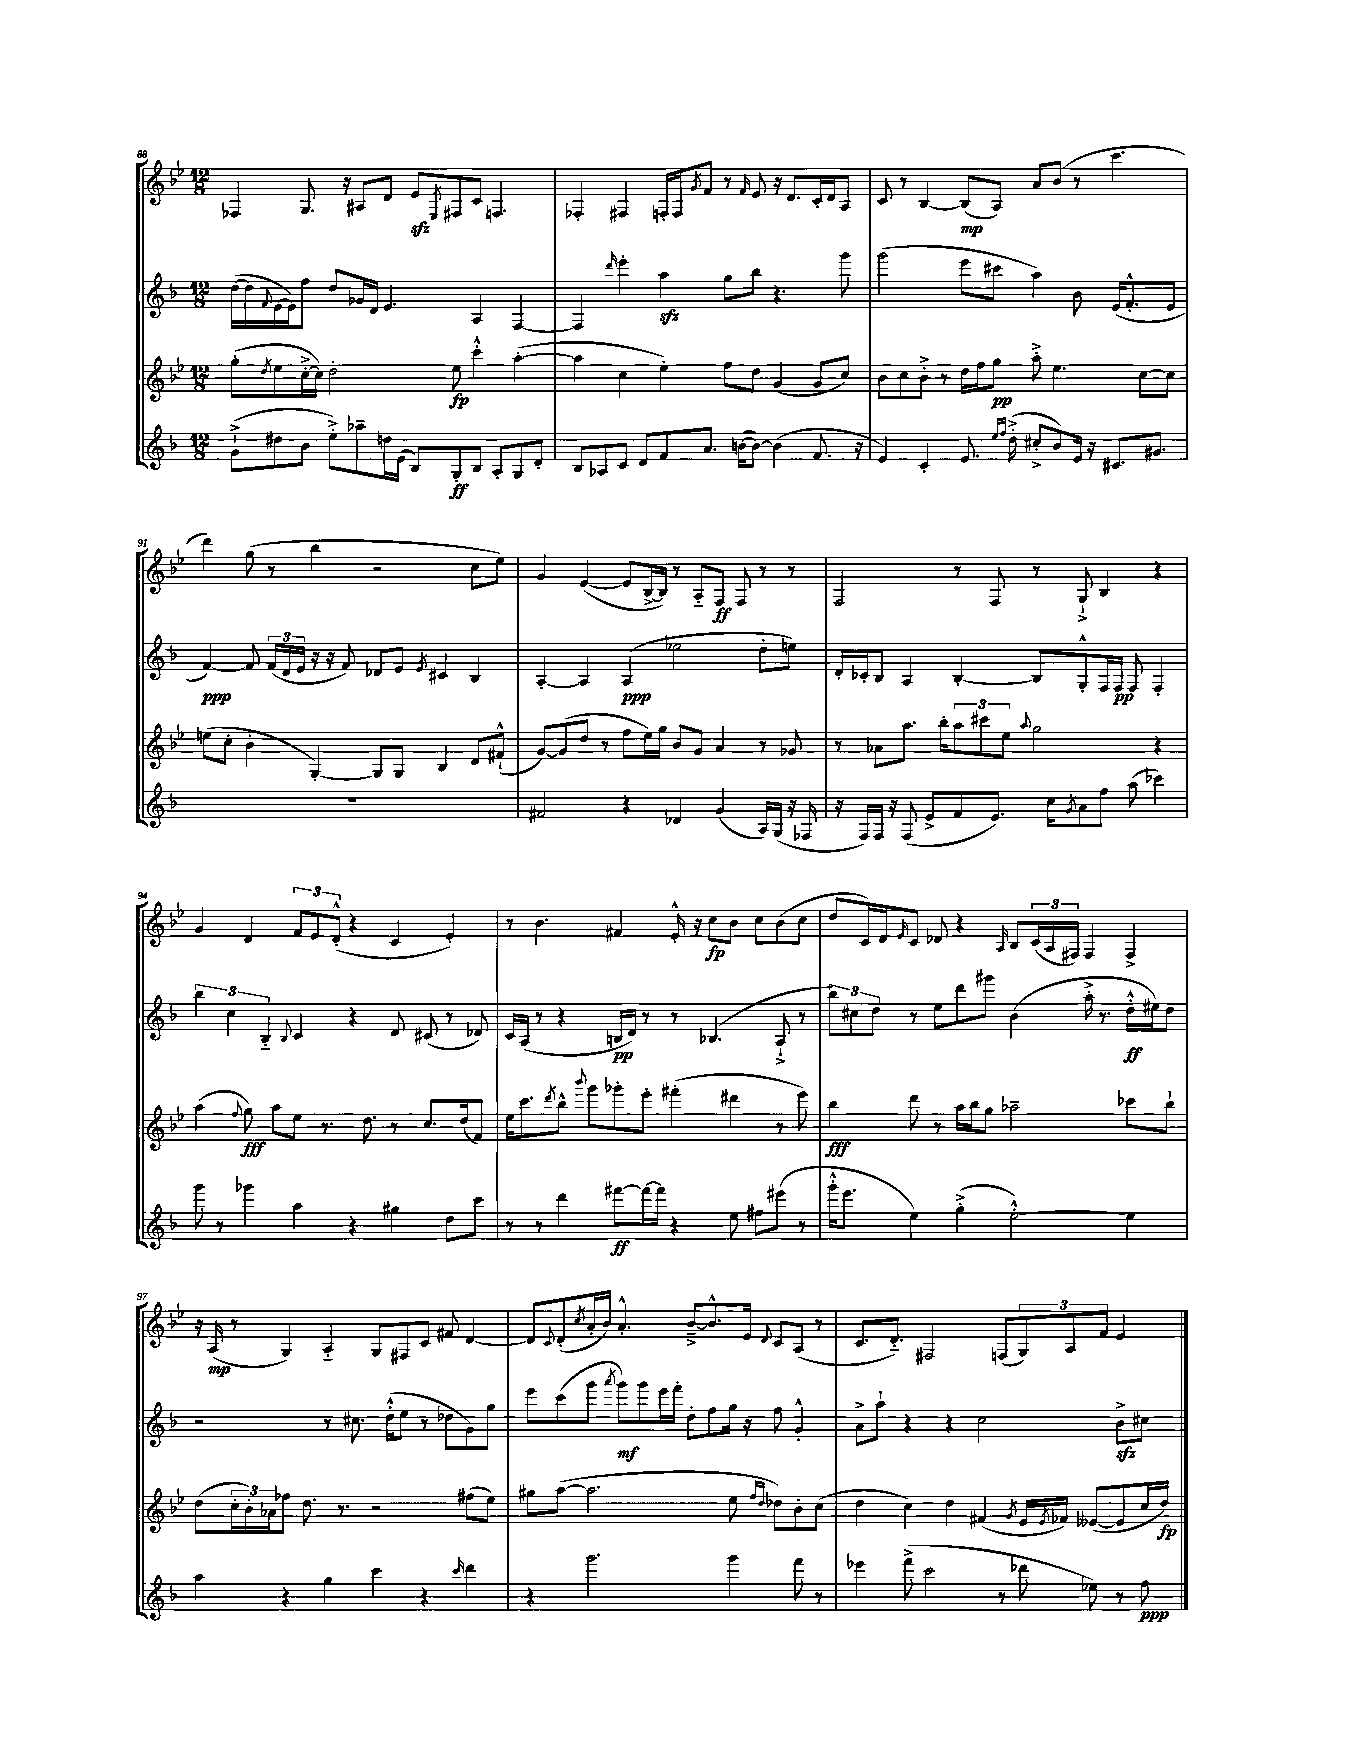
<<
\new StaffGroup <<
\new Staff = "s0" {
    \clef treble \key bes \major \numericTimeSignature \time 12/8
    fes4 g8. r16 ais8 d'8 ees'8\sfz \acciaccatura { ees8 } fis8 c'8 f4. |
    fes4-. fis4 f16-. f16 \acciaccatura { g'8 } f'8 r8 \grace { f'16 } ees'8 r16 d'8. c'16-. d'16 a8 |
    c'8 r8 bes4~ bes8\mp( a8) a'8 bes'8( r8 c'''4. |
    d'''4) g''8( r8 bes''4 r2 c''8 ees''8) |
    g'4 ees'4~( ees'8 bes16~-> bes16) r8 a8-_ f8\ff f8 r8 r8 |
    f2 r8 f8 r8 g8-!-> bes4 r4 |
    g'4 d'4 \tuplet 3/2 { f'8 ees'8 d'8-.-^( } r4 c'4 ees'4-.) |
    r8 bes'4. fis'4 ees'16-.-^ r16 c''8\fp bes'8 c''8 bes'8( c''8 |
    d''8 c'16) d'16 \grace { ees'16 } c'8 des'8 r4 \grace { a16 } bes8 \tuplet 3/2 { c'16( a16 fis16) } fis4 fis4-> |
    r16 a16\mp( r8 g4) a4-_ g8 fis8 c'8 fis'8 d'4~ |
    d'8 \appoggiatura { c'8 } d'8-.( \acciaccatura { c''8 } a'16-. bes'16) a'4.-.-^ bes'8~---> bes'8.-^ ees'16 \appoggiatura { d'8 } c'8 a8( r8 |
    c'8. d'8.-_) fis2 f8( \tuplet 3/2 { g8) a8 f'8 } ees'4 \bar "|." |
}
\new Staff = "s1" {
    \clef treble \key f \major \numericTimeSignature \time 12/8
    d''16~( d''16 \appoggiatura { f'8 } e'16~ e'16) f''8 d''8 ges'16 d'16 e'4. a4 f4~ |
    f4 \grace { d'''16 } e'''4-. a''4\sfz g''8 bes''8 r4. g'''8 |
    g'''2( e'''8 cis'''8 a''4) bes'8 e'16( f'8.-.-^ e'8 |
    f'4~\ppp) f'8 \tuplet 3/2 { f'16( d'16 e'16 } r16 r16 f'8) des'8 e'8 \acciaccatura { e'8 } cis'4 bes4 |
    a4~-. a4 a4\ppp( ees''2 d''8-. e''8) |
    d'16-. ces'16-. bes8 a4 bes4~-. bes8 g8-.-^ f16 f16\pp f8 f4-. |
    \tuplet 3/2 { bes''4 c''4 bes4-_ } \appoggiatura { bes8 } c'4 r4 d'8 cis'8( r8 des'8) |
    c'16 a16( r8 r4 b16\pp d'16) r8 r8 bes4.( a8-!-> r8 |
    \tuplet 3/2 { bes''8) cis''8 d''8 } r8 e''8 d'''8 gis'''8 bes'4( a''16-.-> r8. d''16-.-^\ff eis''16) d''8 |
    r2 r8 cis''8. d''16-.-^( e''8 r8 des''8 g'8) g''8 |
    e'''8 c'''8( g'''8 \acciaccatura { a'''8 } g'''8\mf) g'''8 e'''16 f'''16-. d''8-. f''8 g''16 r16 f''8 g'4-.-^ |
    a'8-> a''8-! r4 r4 c''2 bes'8->\sfz cis''8 \bar "|." |
}
\new Staff = "s2" {
    \clef treble \key bes \major \numericTimeSignature \time 12/8
    g''8-.( \acciaccatura { d''8 } ees''8 c''16~-.-> c''16) d''2-. ees''8\fp c'''4-.-^ a''4~-.( |
    a''4 c''4 ees''4-.) f''8 d''8 g'4( g'8 c''8) |
    bes'8 c''8 bes'8-.-> r8 d''16 f''16 g''8\pp a''8-.-> ees''4. c''8~ c''8 |
    e''8( c''8-. bes'4-. g4~-.) g8 g8 bes4 d'8 fis'8-!-^( |
    g'8~) g'8( d''8 r8 f''8 ees''16) g''16 bes'8 g'8 a'4 r8 ges'8 |
    r8 aes'8 a''8. bes''16-. \tuplet 3/2 { a''8 cis'''8 ees''8 } \appoggiatura { a''8 } g''2 r4 |
    a''4( \appoggiatura { f''8 } g''8\fff) a''8 ees''8 r8. d''8. r8 c''8. d''16( f'8) |
    ees''16 c'''8. \acciaccatura { d'''8 } bes''8-^ \appoggiatura { bes'''8 } g'''8 ges'''8-. ees'''8-. fis'''4-.( dis'''4 r8 ees'''8) |
    bes''4\fff d'''8 r8 a''16 bes''16 g''8 aes''2-- ces'''8 bes''8-! |
    d''8( \tuplet 3/2 { c''16-. bes'16-.) aes'16 } fes''8 d''8. r8. r2 fis''8( ees''8) |
    gis''8 a''8~( a''2. ees''8 \grace { f''16 d''16 } des''8) bes'8-. c''8( |
    d''4 c''4) d''4 fis'4( \acciaccatura { g'8 } ees'16 \acciaccatura { ees'8 } fes'16) eeses'8~( eeses'8 c''16 d''16\fp) \bar "|." |
}
\new Staff = "s3" {
    \clef treble \key f \major \numericTimeSignature \time 12/8
    g'8-!->( dis''8 bes'8 e''8-.->) aes''8-- d''16 e'16( bes8) g8-.\ff bes8 a8-. g8 d'8-. |
    bes8 aes8 c'8 d'8 f'8 a'8. b'16~( b'8~) b'4( f'8. r16 |
    e'4) c'4-. e'8. \grace { e''16 f''16 } d''16-.->( cis''8-.-> bes'8) e'16 r16 cis'8. gis'8. |
    R1. |
    fis'2 r4 des'4 g'4( a16) g16( r16 fes16 |
    r16 f16) f16 r16 f8( e'8-> f'8 e'8.) c''16 \acciaccatura { g'8 } a'8 f''8 a''8( ces'''4) |
    g'''8 r8 ges'''4 a''4 r4 gis''4 d''8 c'''8 |
    r8 r8 d'''4 fis'''8~\ff fis'''16~ fis'''16 r4 e''8 fis''8 eis'''8( r8 |
    g'''16-.-^ e'''8. e''4) g''4-.->( e''2~-.-^) e''4 |
    a''4 r4 g''4 c'''4 r4 \grace { c'''16 } d'''4 |
    r4 g'''2. g'''4 f'''8 r8 |
    ees'''4 f'''8->( c'''2 r8 des'''8 ees''8) r8 f''8\ppp \bar "|." |
}
>>
>>
\layout { \context { \Score currentBarNumber = #88 } }
